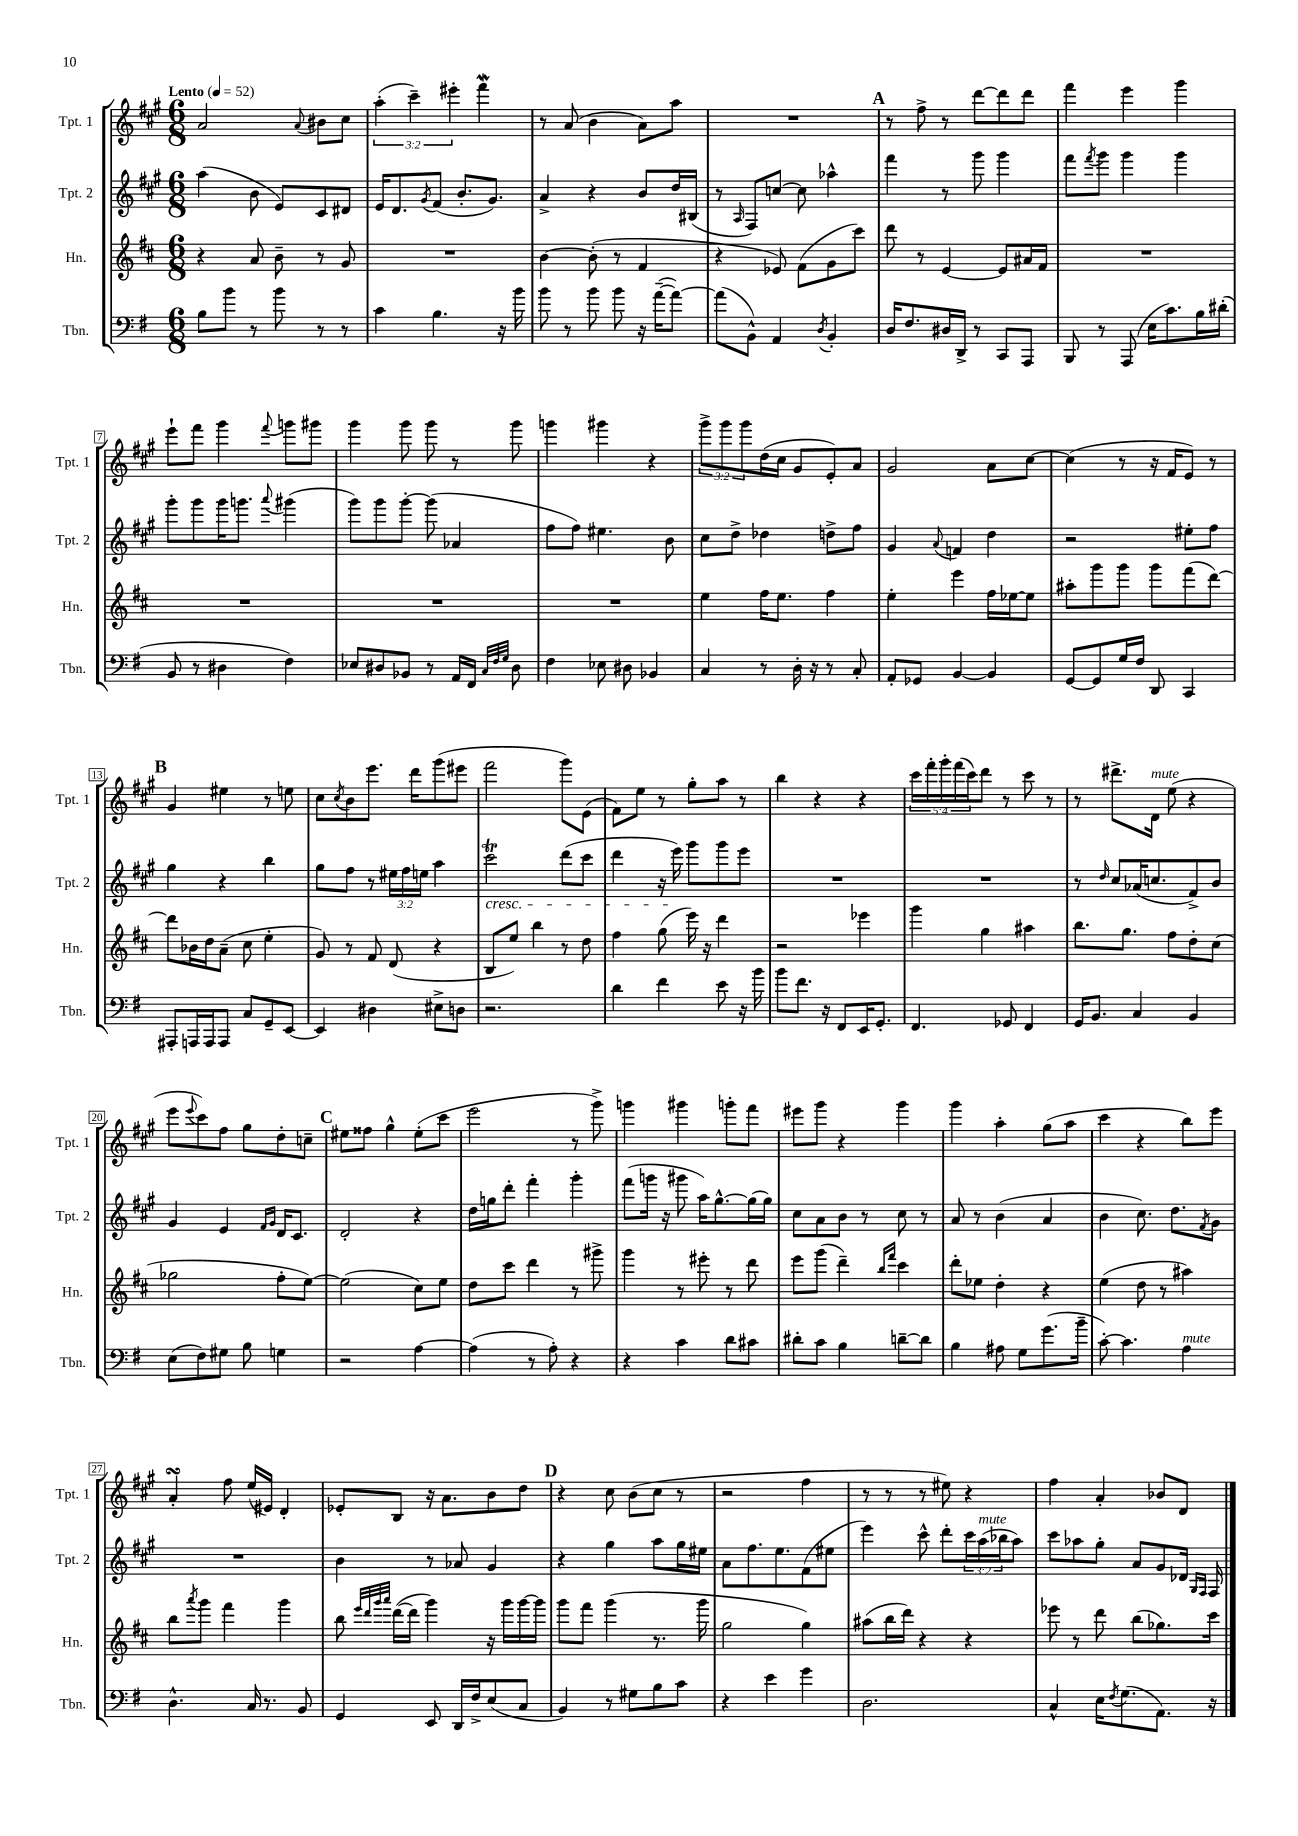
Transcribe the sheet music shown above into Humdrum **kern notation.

**kern	**kern	**kern	**kern
*staff4	*staff3	*staff2	*staff1
*clefF4	*clefG2	*clefG2	*clefG2
*k[f#]	*k[f#c#]	*k[f#c#g#]	*k[f#c#g#]
*M6/8	*M6/8	*M6/8	*M6/8
*MM52	*MM52	*MM52	*MM52
8B\L	4r	(4aa\	2a/
8b\J	.	.	.
8r	8a/	8b\	.
8b\	8b~\	8e/L)	.
.	.	.	8qqa/
8r	8r	8c#/	8b#\L
8r	8g/	8d#/J	8cc#\J
=	=	=	=
4c\	2.r	16e/LK	(6aa'\
.	.	8.d/	.
.	.	.	6ccc#~\)
.	.	8qg#/	.
4.B\	.	(8f#/J	.
.	.	.	6eee#'\
.	.	8.b'/L	.
.	.	.	4fff#\
.	.	8.g#/J)	.
16r	.	.	.
16b\	.	.	.
=	=	=	=
8b\	[4b\	4a^/	8r
8r	.	.	(8a/
8b\	(8b'\]	4r	4b\
8b\	8r	.	.
16r	4f#/	8b/L	8a\L)
([16a~\LK	.	.	.
8a\_J)	.	16dd/L	8aa\J
.	.	(16B#/JJ	.
=	=	=	=
(8a\]L	4r	8r	2.r
.	.	16qqA/	.
8BB^^\J)	.	8F#/L)	.
4AA/	8e-/)	[8cc/J	.
.	(8f#\L	8cc\]	.
8qD/	.	.	.
4BB'/	8g\	4aa-^^\	.
.	8ccc#\J)	.	.
=	=	=	=
16D/LK	8ddd\	4fff#\	8r
8.F#/	.	.	.
.	8r	.	8ff#^\
16D#/L	[4e/	8r	8r
16DD^/JJ	.	.	.
8r	.	8ggg#\	[8ddd\L
8CC/L	8e/]L	4ggg#\	8ddd\]
8AAA/J	16a#/L	.	8ddd\J
.	16f#/JJ	.	.
=	=	=	=
8BBB/	2.r	8fff#\L	4fff#\
.	.	8qfff#/	.
8r	.	8ggg#\J	.
(8AAA/	.	4ggg#\	4eee\
16E\LK	.	.	.
8.c\)	.	.	.
.	.	4ggg#\	4ggg#\
16B\L	.	.	.
(16d#'\JJ	.	.	.
=	=	=	=
8BB/	2.r	8ggg#'\L	8eee`\L
8r	.	8ggg#\	8fff#\J
4D#\	.	16ggg#\K	4ggg#\
.	.	8.ggg\J	.
.	.	8qqaaa/	8qqfff#/
4F#\)	.	(4ggg#\	8ggg\L
.	.	.	8ggg#\J
=	=	=	=
8E-/L	2.r	8ggg#\L)	4ggg#\
8D#/	.	8ggg#\	.
8BB-/J	.	[8ggg#'\J	8ggg#\
8r	.	(8ggg#\]	8ggg#\
16AA/LL	.	4a-/	8r
16FF#/JJ	.	.	.
32qqC/LLL	.	.	.
32qqF#/	.	.	.
32qqG/JJJ	.	.	.
8D#\	.	.	8ggg#\
=	=	=	=
4F#\	2.r	8ff#\L	4ggg\
.	.	8ff#\J)	.
8E-\	.	4.ee#\	4ggg#\
8D#\	.	.	.
4BB-/	.	.	4r
.	.	8b\	.
=	=	=	=
4C/	4ee\	8cc#\L	12ggg#^\L
.	.	.	12ggg#\
.	.	8dd^\J	.
.	.	.	12ggg#\
8r	16ff#\LK	4dd-\	(16dd\L
.	8.ee\J	.	16cc#\JJ
16D'\	.	.	8g#/L
16r	.	.	.
8r	4ff#\	8dd^\L	8e'/)
8C'/	.	8ff#\J	8a/J
=	=	=	=
8AA'/L	4ee'\	4g#/	2g#/
8GG-/J	.	.	.
.	.	8qqa/	.
[4BB/	4eee\	4f/	.
4BB/]	16ff#\LL	4dd\	8a\L
.	[16ee-\J	.	.
.	8ee-\]J	.	[8cc#\J
=	=	=	=
[8GG/L	8aa#'\L	2r	(4cc#\]
8GG/]	8ggg\	.	.
16G/L	8ggg\J	.	8r
16F#/JJ	.	.	.
8DD/	8ggg\L	.	16r
.	.	.	16f#/LK
4CC/	(8fff#\	8ee#'\L	8e/J)
.	[8ddd\J)	8ff#\J	8r
=	=	=	=
8AAA#'/L	8ddd\]L	4gg#\	4g#/
16AAA/L	16b-\L	.	.
16AAA/J	16dd\J	.	.
8AAA/J	(8a~\J	4r	4ee#\
8C/L	8cc#\	.	.
8GG~/	4ee'\	4bb\	8r
[8EE/J	.	.	8ee\
=	=	=	=
4EE/]	8g/)	8gg#\L	8cc#\L
.	.	.	8qcc#/
.	8r	8ff#\J	8b\
4D#\	8f#/	8r	8.eee\J
.	(8d/	24ee#\LL	.
.	.	24ff#\	.
.	.	.	16ddd\LK
.	.	24ee\JJ	.
8E#^\L	4r	4aa\	(8ggg#\
8D\J	.	.	8eee#\J
=	=	=	=
2.r	8B/L	2ccc#\	2fff#\
.	8ee/J)	.	.
.	4bb\	.	.
.	8r	(8ddd\L	8ggg#\L)
.	8dd\	8ccc#\J	(8e\J
=	=	=	=
4d\	4ff#\	4ddd\	8f#\L)
.	.	.	8ee\J
4f#\	(8gg\	16r	8r
.	.	16eee\)	.
.	16eee\)	8ggg#\L	8gg#'\L
.	16r	.	.
8e\	4ddd\	8ggg#\	8aa\J
16r	.	8eee\J	8r
16b\	.	.	.
=	=	=	=
8b\L	2r	2.r	4bb\
8.f#\J	.	.	.
.	.	.	4r
16r	.	.	.
8FF#/L	.	.	.
16EE/K	4eee-\	.	4r
8.GG'/J	.	.	.
=	=	=	=
4.FF#/	4ggg\	2.r	20ccc#\LL
.	.	.	20fff#'\
.	.	.	20ggg#'\
.	.	.	(20fff#\
.	.	.	20ccc#\J)
.	4gg\	.	8ddd\J
8GG-/	.	.	8r
4FF#/	4aa#\	.	8ccc#\
.	.	.	8r
=	=	=	=
16GG/LK	8.bb\L	8r	8r
8.BB/J	.	.	.
.	.	16qqdd/	.
.	.	8cc#/L	8.ddd#^\L
.	8.gg\J	.	.
4C/	.	(16a-/K	.
.	.	8.cc/	16d\Jk
.	8ff#\L	.	(8ee\
4BB/	8dd'\	8f#^/)	4r
.	(8cc#\J	8b/J	.
=	=	=	=
(8E\L	2gg-\	4g#/	8eee\L
.	.	.	8qqeee/
8F#\)	.	.	8ccc#\)
8G#\J	.	4e/	8ff#\J
8B\	.	.	8gg#\L
.	.	16qqf#/LL	.
.	.	16qqg#/JJ	.
4G\	8ff#'\L	16d/LK	8dd'\
.	.	8.c#/J	.
.	[8ee\J)	.	8cc~\J
=	=	=	=
2r	(2ee\]	2d'/	8ee#\L
.	.	.	8ff##\J
.	.	.	4gg#^^\
[4A\	8cc#\L)	4r	(8ee#'\L
.	8ee\J	.	8ccc#\J
=	=	=	=
(4A\]	8dd\L	16dd\LL	2eee\
.	.	16gg\J	.
.	8ccc#\J	8ddd'\J	.
8r	4ddd\	4fff#'\	.
8A'\)	.	.	.
4r	8r	4ggg#'\	8r
.	8ggg#^\	.	8ggg#^\)
=	=	=	=
4r	4ggg\	(8fff#\L	4ggg\
.	.	16ggg\Jk	.
.	.	16r	.
4c\	8r	8ggg#\	4ggg#\
.	8eee#'\	16aa\LK)	.
.	.	[8.gg#^^\	.
8d\L	8r	.	8ggg'\L
8c#\J	8ddd\	(16gg#\]L	8fff#\J
.	.	16gg#\JJ)	.
=	=	=	=
8d#'\L	8eee\L	8cc#\L	8eee#\L
8c\J	(8ggg\J	8a\	8ggg#\J
4B\	4ddd~\)	8b\J	4r
.	.	8r	.
.	16qqbb/LL	.	.
.	16qqfff#/JJ	.	.
[8d~\L	4ccc#\	8cc#\	4ggg#\
8d\]J	.	8r	.
=	=	=	=
4B\	8ddd'\L	8a/	4ggg#\
.	8ee-\J	8r	.
8A#\	4dd'\	(4b\	4aa'\
8G\L	.	.	.
(8.g\	4r	4a/	(8gg#\L
.	.	.	8aa\J
16b~\Jk	.	.	.
=	=	=	=
[8c'\)	(4ee\	4b\	4ccc#\
4.c\]	.	.	.
.	8dd\	8.cc#\)	4r
.	8r	.	.
.	.	8.dd\L	.
4A\	4aa#\)	.	8bb\L)
.	.	8qf#/	.
.	.	8g#\J	8eee\J
=	=	=	=
4.D^^\	8bb\L	2.r	4a'/
.	8qaaa/	.	.
.	8ggg\J	.	.
.	4fff#\	.	8ff#\
16C/	.	.	(16ee/LL
8.r	.	.	16e#/JJ)
.	4ggg\	.	4d'/
8BB/	.	.	.
=	=	=	=
4GG/	8bb\	4b\	8e-'/L
.	32qqeee/LLL	.	.
.	32qqddd/	.	.
.	32qqggg/	.	.
.	32qqaaa/JJJ	.	.
.	([16ddd\LL	.	8B/J
.	16ddd\]JJ	.	.
8EE/	4ggg\)	8r	16r
.	.	.	8.a\L
16DD/LL	.	8a-/	.
16F#^/J	.	.	.
(8E/	16r	4g#/	8b\
.	16ggg\LL	.	.
8C/J	[16ggg\	.	8dd\J
.	16ggg\]JJ	.	.
=	=	=	=
4BB/)	8ggg\L	4r	4r
.	8fff#\J	.	.
8r	(4ggg\	4gg#\	8cc#\
8G#\L	.	.	(8b\L
8B\	8.r	8aa\L	8cc#\J
8c\J	.	16gg#\L	8r
.	16ggg\	16ee#\JJ	.
=	=	=	=
4r	2gg\	8a\L	2r
.	.	8.ff#\	.
4e\	.	.	.
.	.	8.ee\	.
4g\	4gg\)	(8f#\	4ff#\
.	.	8ee#\J	.
=	=	=	=
2.D\	(8aa#\L	4eee\)	8r
.	16bb\L	.	8r
.	16ddd\JJ)	.	.
.	4r	8ccc#^^\	8r
.	.	8ddd'\L	8ee#\)
.	4r	24ccc#\L	4r
.	.	(24aa\	.
.	.	24bb-\J	.
.	.	8aa\J)	.
=	=	=	=
4C^^/	8eee-\	8ccc#\L	4ff#\
.	8r	8aa-\	.
16E\LK	8ddd\	8gg#'\J	4a'/
8qF#/	.	.	.
(8.G\	.	.	.
.	(8bb\L	8a/L	.
8.AA\J)	8.gg-\)	8g#/	8b-/L
.	.	16d-/Jk	8d/J
.	.	16qqG#/LL	.
.	.	16qqF#/JJ	.
16r	16ccc#\Jk	16F#/	.
==	==	==	==
*-	*-	*-	*-
